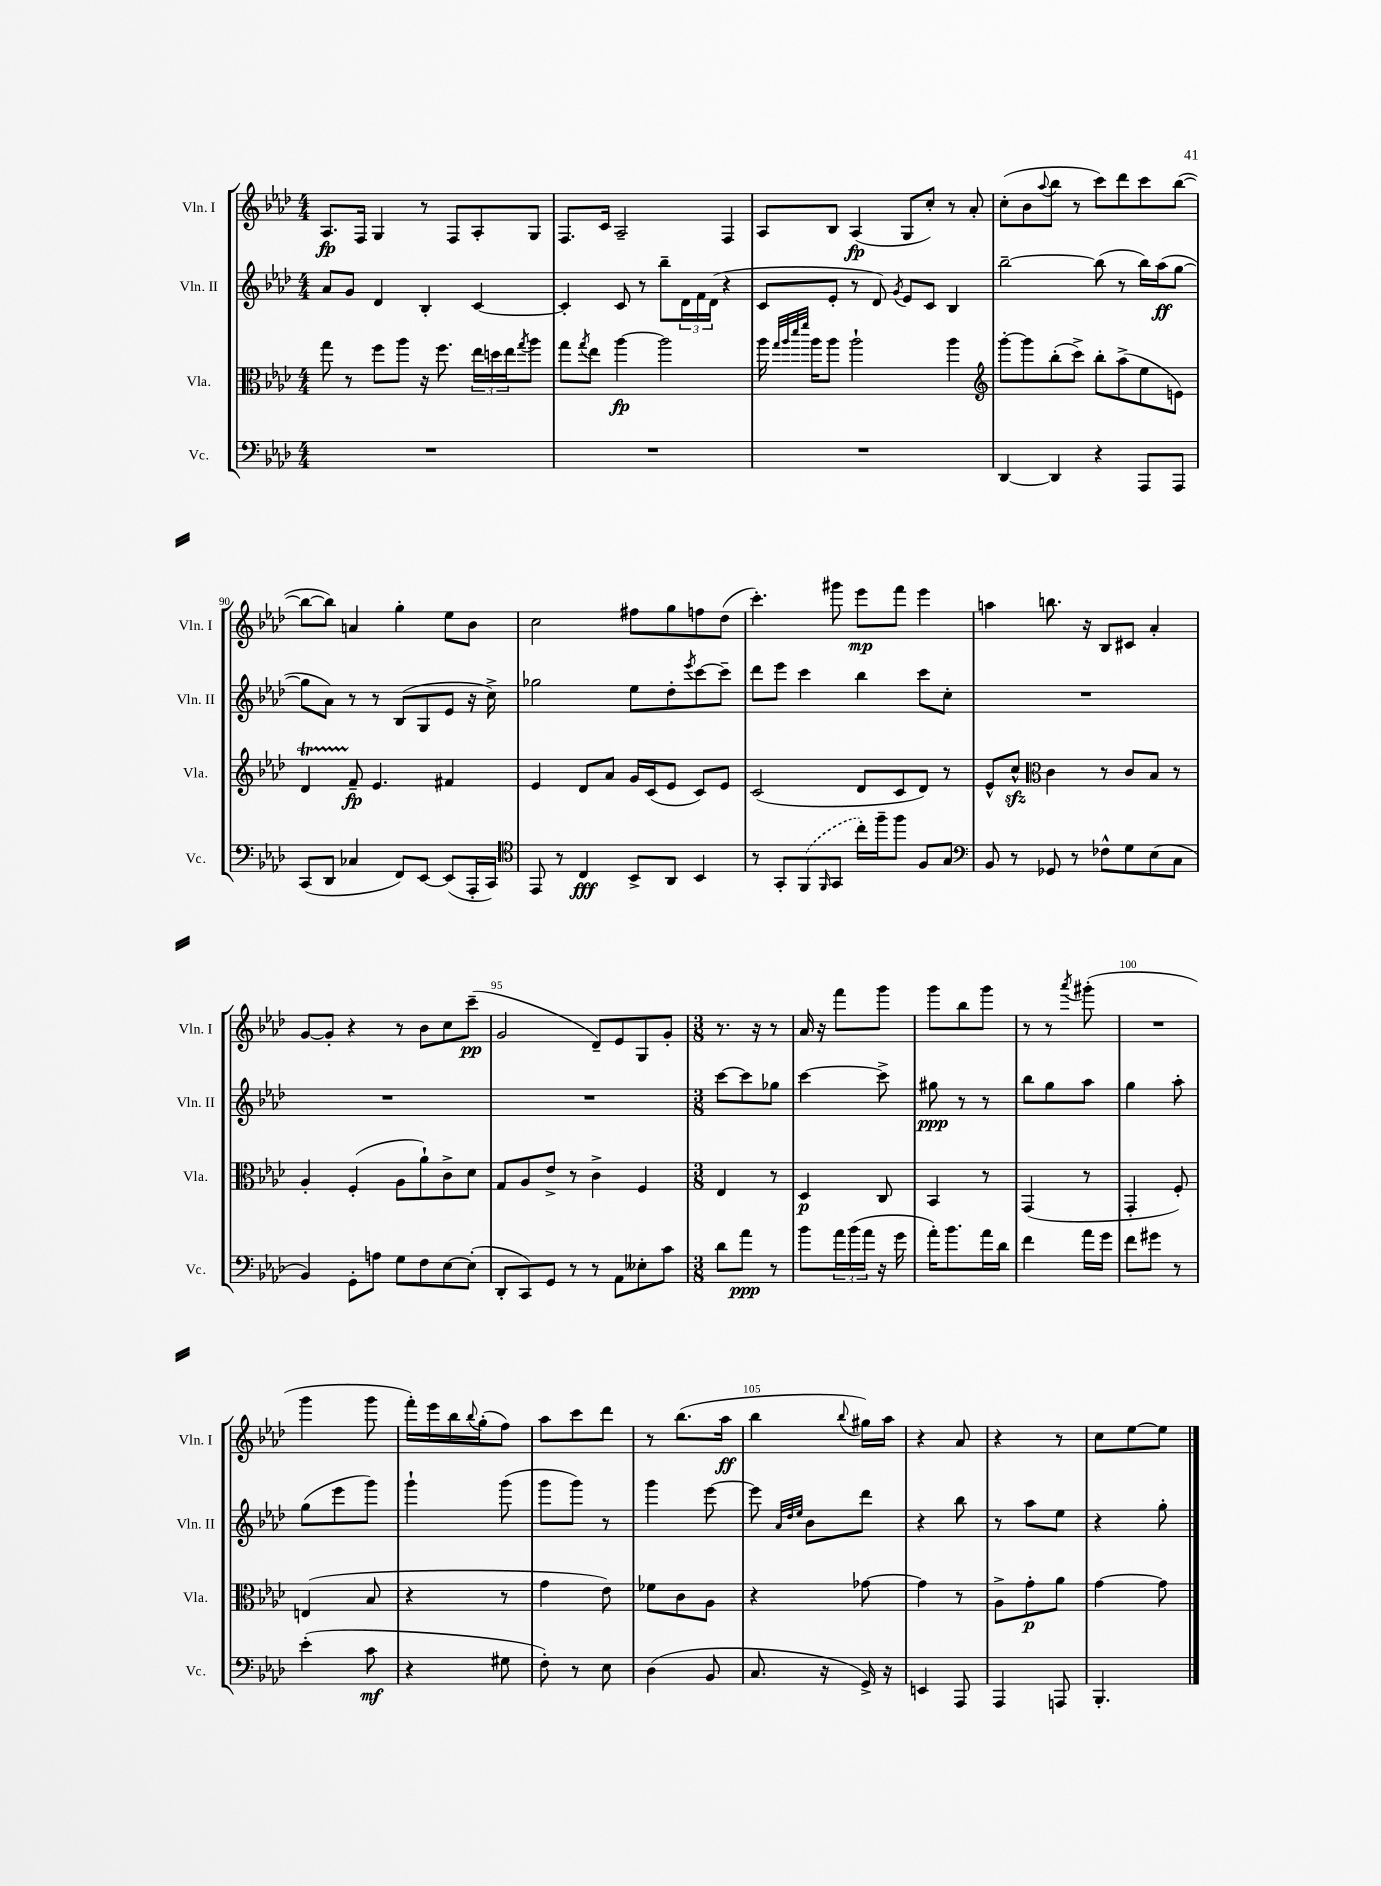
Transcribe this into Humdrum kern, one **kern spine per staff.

**kern	**kern	**kern	**kern
*staff4	*staff3	*staff2	*staff1
*clefF4	*clefC3	*clefG2	*clefG2
*k[b-e-a-d-]	*k[b-e-a-d-]	*k[b-e-a-d-]	*k[b-e-a-d-]
*M4/4	*M4/4	*M4/4	*M4/4
1r	8gg	8a-	8.A-
.	8r	8g	.
.	.	.	16F
.	8ff	4d-	4G
.	8aa-	.	.
.	16r	4B-'	8r
.	8.ff	.	.
.	.	.	8F
.	24ee-	[4c	8A-'
.	24dd	.	.
.	24ee-	.	.
.	8qgg	.	.
.	8aa-	.	8G
=	=	=	=
1r	8gg	4c']	8.F
.	8qgg	.	.
.	8ee-	.	.
.	.	.	16c
.	[4aa-	8c	2A-~
.	.	8r	.
.	2aa-]	8bb-~	.
.	.	24d-	.
.	.	24f	.
.	.	(24d-	.
.	.	4r	4F
=	=	=	=
1r	16aa-	8c	8A-
.	32qqgg	.	.
.	32qqaa-	.	.
.	32qqddd-	.	.
.	32qqfff	.	.
.	16aa-	.	.
.	8aa-	8e-'	8B-
.	2aa-`	8r	(4A-
.	.	8d-)	.
.	.	8qg	.
.	.	8e-	8G
.	.	8c	8cc')
.	4aa-	4B-	8r
.	.	.	8a-'
=	=	=	=
*	*clefG2	*	*
[4DD-	[8ggg'	[2bb-~	(8cc'
.	8ggg]	.	8b-
.	.	.	8qqaa-
4DD-]	(8bb-'	.	8bb-
.	8ccc^)	.	8r
4r	8bb-'	(8bb-]	8ccc)
.	(8aa-^	8r	8ddd-
8AAA-	8ee-	16bb-)	8ccc
.	.	(16aa-	.
8AAA-	8e)	[8gg	([8bb-
=	=	=	=
(8CC	4d-	8gg]	8bb-_
8DD-	.	8a-)	8bb-])
4C-	8f~	8r	4a
.	4.e-	8r	.
8FF)	.	(8B-	4gg'
[8EE-	.	8G	.
(8EE-]	4f#	8e-	8ee-
16AAA-'	.	16r	8b-
16CC)	.	16cc^)	.
=	=	=	=
*clefC4	*	*	*
8EE-	4e-	2gg-	2cc
8r	.	.	.
4C	8d-	.	.
.	8a-	.	.
8BB-^	16g	8ee-	8ff#
.	(16c	.	.
8AA-	8e-	8dd-'	8gg
.	.	8qeee-	.
4BB-	8c)	[8ccc	8ff
.	8e-	8ccc~]	(8dd-
=	=	=	=
8r	(2c	8ddd-	4.ccc')
8GG'	.	8eee-	.
(8FF	.	4ccc	.
16qqFF	.	.	.
8GG	.	.	8ggg#
16cc')	8d-	4bb-	8eee-
16ff~	.	.	.
8ff	8c	.	8fff
8F	8d-)	8ccc	4eee-
8G	8r	8cc'	.
=	=	=	=
*clefF4	*	*	*
8BB-	8e-^^	1r	4aa
8r	8cc^^	.	.
*	*clefC3	*	*
8GG-	4c	.	8.bb
8r	.	.	.
.	.	.	16r
8F-^^	8r	.	8B-
8G	8c	.	8c#
(8E-	8B-	.	4a-'
8C	8r	.	.
=	=	=	=
4BB-)	4A-'	1r	[8g
.	.	.	8g']
8GG'	(4F'	.	4r
8A	.	.	.
8G	8A-	.	8r
8F	8a-`)	.	8b-
[8E-	8c^	.	8cc
(8E-']	8d-	.	(8ccc~
=	=	=	=
8DD-'	8G	1r	2g
8CC)	8A-	.	.
8GG	8e-^	.	.
8r	8r	.	.
8r	4c^	.	8d-~)
8AA-	.	.	8e-
8E--'	4F	.	8G
8c	.	.	8g'
=	=	=	=
*M3/8	*M3/8	*M3/8	*M3/8
8d-	4E-	[8ccc	8.r
8a-	.	8ccc]	.
.	.	.	16r
8r	8r	8gg-	8r
=	=	=	=
8b-	4D-	[4ccc	16a-
.	.	.	16r
24a-	.	.	8fff
(24b-	.	.	.
24a-	.	.	.
16r	8C	8ccc^]	8ggg
16g	.	.	.
=	=	=	=
16a-')	4BB-	8gg#	8ggg
8.b-	.	.	.
.	.	8r	8bb-
16a-	8r	8r	8ggg
16d-	.	.	.
=	=	=	=
4f	(4GG	8bb-	8r
.	.	8gg	8r
.	.	.	8qaaa-
16a-	8r	8aa-	(8ggg#'
16g	.	.	.
=	=	=	=
8f	4GG'	4gg	4.r
8g#	.	.	.
8r	8F')	8aa-'	.
=	=	=	=
(4e-'	(4E	(8gg	4ggg
.	.	8eee-	.
8c	8B-	8ggg)	8ggg
=	=	=	=
4r	4r	4ggg`	16fff')
.	.	.	16eee-
.	.	.	16bb-
.	.	.	8qqbb-
.	.	.	(16gg'
8G#	8r	(8ggg	8ff)
=	=	=	=
8F')	4g	8ggg	8aa-
8r	.	8ggg)	8ccc
8E-	8e-)	8r	8ddd-
=	=	=	=
(4D-	8f-	4ggg	8r
.	8c	.	(8.bb-
8BB-	8A-	[8eee-	.
.	.	.	16aa-
=	=	=	=
8.C	4r	8eee-]	4bb-
.	.	32qqa-	.
.	.	32qqdd-	.
.	.	32qqee-	.
.	.	8b-	.
16r	.	.	.
.	.	.	8qqbb-
16GG^)	[8g-	8ddd-	16gg#)
16r	.	.	16aa-
=	=	=	=
4EE	4g-]	4r	4r
8AAA-	8r	8bb-	8a-
=	=	=	=
4AAA-	8A-^	8r	4r
.	8g'	8aa-	.
8AAA	8a-	8ee-	8r
=	=	=	=
4.BBB-'	[4g	4r	8cc
.	.	.	[8ee-
.	8g]	8gg'	8ee-]
==	==	==	==
*-	*-	*-	*-
